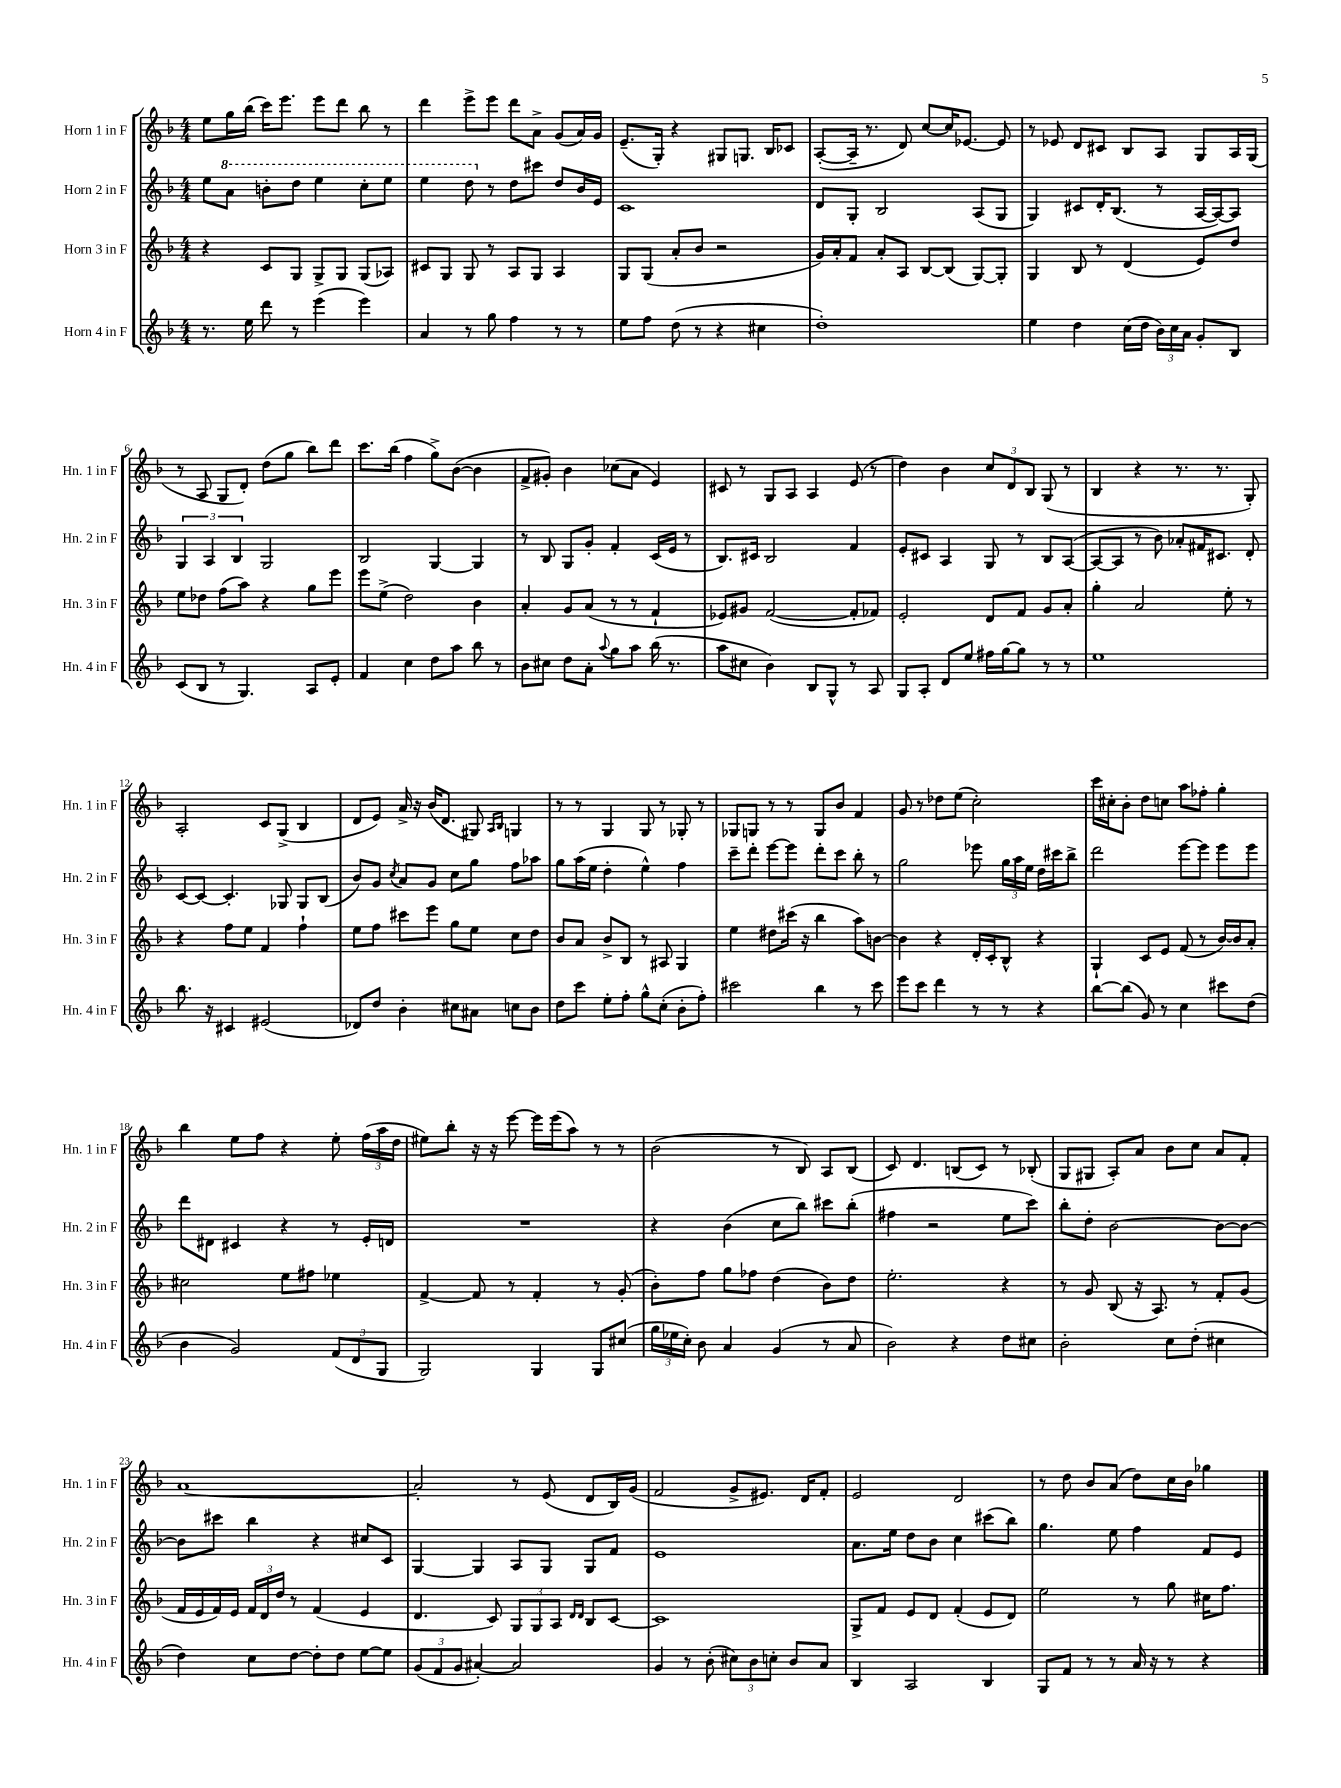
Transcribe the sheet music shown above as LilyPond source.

<<
\new StaffGroup <<
\new Staff = "s0" \with { instrumentName = "Horn 1 in F" shortInstrumentName = "Hn. 1 in F" } {
    \clef treble \key f \major \numericTimeSignature \time 4/4
    \autoBeamOff e''8[ g''16 bes''16]( c'''16[) e'''8.] e'''8[ d'''8] bes''8 r8 |
    d'''4 e'''8[-> e'''8] d'''8[ a'8]-> g'8[( a'16) g'16] |
    e'8.[--( g16]-.) r4 gis8[ g8.] bes16[ ces'8] |
    a8[~-.( a16]-- r8. d'8) c''8[~ c''16 ees'8.]~ ees'8 |
    r8 ees'8 d'8[ cis'8] bes8[ a8] g8[ a16 g16]( |
    r8 a8 g8[ d'8]-.) d''8[( g''8] bes''8[) d'''8] |
    c'''8.[ bes''16]( f''4 g''8[->) bes'8]~( bes'4 |
    f'8[-> gis'8]-.) bes'4 ces''8[( a'8] e'4) |
    cis'8 r8 g8[ a8] a4 e'8( r8 |
    d''4) bes'4 \tuplet 3/2 { c''8[ d'8 bes8] } g8( r8 |
    bes4 r4 r8. r8. g8-.) |
    a2-. c'8[ g8]->( bes4 |
    d'8[ e'8]) a'16-> r16 bes'16[( d'8.] gis8) \grace { a16[ bes16] } g4 |
    r8 r8 g4 g8 r8 ges8-. r8 |
    ges8[ g8] r8 r8 g8[ bes'8] f'4 |
    g'8 r8 des''8[ e''8]( c''2-.) |
    c'''16[ cis''16-. bes'8]-. d''8[ c''8] a''8[ fes''8]-. g''4-. |
    bes''4 e''8[ f''8] r4 e''8-. \tuplet 3/2 { f''16[( a''16 d''16] } |
    eis''8[) bes''8]-. r16 r16 e'''8~ e'''16[ e'''16( a''8]) r8 r8 |
    bes'2( r8 bes8) a8[ bes8]( |
    c'8) d'4. b8[( c'8]) r8 bes8-.( |
    g8[ gis8] a8[-.) a'8] bes'8[ c''8] a'8[ f'8]-. |
    a'1~ |
    a'2-. r8 e'8( d'8[ bes16) g'16]( |
    f'2 g'8[-> eis'8.]) d'16[ f'8]-. |
    e'2 d'2 |
    r8 d''8 bes'8[ a'8]( d''8[) c''16 bes'16] ges''4 \bar "|." |
}
\new Staff = "s1" \with { instrumentName = "Horn 2 in F" shortInstrumentName = "Hn. 2 in F" } {
    \clef treble \key f \major \numericTimeSignature \time 4/4
    \autoBeamOff e''8[ \ottava #1 a''8] b''8[-. d'''8] e'''4 c'''8[-. e'''8] |
    e'''4 d'''8 \ottava #0 r8 d''8[ cis'''8] d''8[ bes'16 e'16] |
    c'1 |
    d'8[ g8]-. bes2 a8[( g8] |
    g4) cis'8[ d'16-. bes8.]( r8 a16[~ a16~) a8] |
    \tuplet 3/2 { g4 a4 bes4 } g2 |
    bes2 g4~ g4 |
    r8 bes8 g8[ g'8]-. f'4-. c'16[( e'16] r8 |
    bes8.[) cis'16] bes2 f'4 |
    e'8[-. cis'8] a4 g8 r8 bes8[ a8]~( |
    a8[~ a8] r8 bes'8) aes'8[-. fis'16 cis'8.] d'8-. |
    c'8[~ c'8]~ c'4.-. ges8 ges8[ bes8]( |
    bes'8[) g'8] \acciaccatura { c''8 } a'8[ g'8] c''8[ g''8] f''8[ aes''8] |
    g''8[ a''16( e''16] d''4-. e''4-^) f''4 |
    c'''8[-- d'''8]-. e'''8[~ e'''8] d'''8[-. c'''8] bes''8-. r8 |
    g''2 ees'''8 \tuplet 3/2 { g''16[ a''16 e''16] } d''16[ cis'''16 bes''8]-> |
    d'''2 e'''8[~ e'''8] e'''8[ e'''8] |
    d'''8[ dis'8] cis'4 r4 r8 e'16[-. d'16] |
    R1 |
    r4 bes'4( c''8[ bes''8]) cis'''8[ bes''8]-.( |
    fis''4 r2 e''8[ c'''8]) |
    bes''8[-. d''8]-. bes'2~ bes'8[~ bes'8]~ |
    bes'8[ cis'''8] bes''4 r4 cis''8[ c'8] |
    g4~ g4 a8[ g8] g8[ f'8] |
    e'1 |
    a'8.[ e''16] d''8[ bes'8] c''4 cis'''8[( bes''8]) |
    g''4. e''8 f''4 f'8[ e'8] \bar "|." |
}
\new Staff = "s2" \with { instrumentName = "Horn 3 in F" shortInstrumentName = "Hn. 3 in F" } {
    \clef treble \key f \major \numericTimeSignature \time 4/4
    \autoBeamOff r4 c'8[ g8] g8[-> g8] g8[( aes8]) |
    cis'8[ g8] g8 r8 a8[ g8] a4 |
    g8[ g8]( a'8[-. bes'8] r2 |
    g'16[) a'16-. f'8] a'8[-. a8] bes8[~ bes8]( g8[~) g8]-. |
    g4 bes8 r8 d'4( e'8[) d''8] |
    e''8[ des''8] f''8[( a''8]) r4 g''8[ e'''8] |
    e'''8[ e''8]->( d''2) bes'4 |
    a'4-. g'8[ a'8]( r8 r8 f'4-! |
    ees'8[) gis'8] f'2~( f'8[-. fes'8]) |
    e'2-. d'8[ f'8] g'8[ a'8]-. |
    g''4-. a'2 e''8-. r8 |
    r4 f''8[ e''8] f'4 f''4-! |
    e''8[ f''8] cis'''8[ e'''8] g''8[ e''8] c''8[ d''8] |
    bes'8[ a'8] bes'8[-> bes8] r8 ais8 g4 |
    e''4 dis''8[ cis'''16]( r16 bes''4 a''8[) b'8]~ |
    b'4 r4 d'16[-. c'16-. bes8]-^ r4 |
    g4-! c'8[ e'8] f'8( r8 bes'16[~) bes'16 a'8]-. |
    cis''2 e''8[ fis''8] ees''4 |
    f'4~-> f'8 r8 f'4-. r8 g'8-.( |
    bes'8[-.) f''8] g''8[ fes''8] d''4( bes'8[) d''8] |
    e''2.-. r4 |
    r8 g'8 bes8( r16 a8.) r8 f'8[-. g'8]( |
    f'16[ e'16 f'16) e'16] \tuplet 3/2 { f'16[ d'16 d''16] } r8 f'4( e'4 |
    d'4. c'8) \tuplet 3/2 { g8[ g8 a8] } \grace { d'16[ d'16] } bes8[ c'8]~ |
    c'1 |
    g8[-> f'8] e'8[ d'8] f'4-.( e'8[ d'8]) |
    e''2 r8 g''8 cis''16[ f''8.] \bar "|." |
}
\new Staff = "s3" \with { instrumentName = "Horn 4 in F" shortInstrumentName = "Hn. 4 in F" } {
    \clef treble \key f \major \numericTimeSignature \time 4/4
    \autoBeamOff r8. e''16 d'''8 r8 e'''4( e'''4) |
    a'4 r8 g''8 f''4 r8 r8 |
    e''8[ f''8] d''8( r8 r4 cis''4 |
    d''1-.) |
    e''4 d''4 c''16[( d''16] \tuplet 3/2 { bes'16[) c''16 a'16] } g'8[-. bes8] |
    c'8[( bes8] r8 g4.) a8[ e'8]-. |
    f'4 c''4 d''8[ a''8] bes''8 r8 |
    bes'8[ cis''8] d''8[ a'8]-. \appoggiatura { a''8 } g''8[ a''8] bes''16( r8. |
    a''8[ cis''8] bes'4) bes8[ g8]-^ r8 a8 |
    g8[ a8]-. d'8[ e''8] fis''16[ g''16~ g''8] r8 r8 |
    e''1 |
    bes''8. r16 cis'4 eis'2( |
    des'8[) d''8] bes'4-. cis''8[ ais'8] c''8[ bes'8] |
    d''8[ c'''8] e''8[-. f''8]-. g''8[-^ c''8]-.( bes'8[-. f''8]-.) |
    cis'''2 bes''4 r8 cis'''8 |
    e'''8[ c'''8] d'''4 r8 r8 r4 |
    bes''8[~ bes''8]( g'8) r8 c''4 cis'''8[ d''8]( |
    bes'4 g'2) \tuplet 3/2 { f'8[( d'8 g8] } |
    g2) g4 g8[ cis''8]( |
    \tuplet 3/2 { g''16[ ees''16 c''16]-.) } bes'8 a'4 g'4( r8 a'8 |
    bes'2) r4 d''8[ cis''8] |
    bes'2-. c''8[ d''8]-.( cis''4 |
    d''4) c''8[ d''8]~ d''8[-. d''8] e''8[~ e''8] |
    \tuplet 3/2 { g'8[( f'8 g'8] } ais'4~-.) ais'2 |
    g'4 r8 bes'8-.( \tuplet 3/2 { cis''8[) bes'8 c''8]-. } bes'8[ a'8] |
    bes4 a2 bes4 |
    g8[ f'8] r8 r8 a'16 r16 r8 r4 \bar "|." |
}
>>
>>
